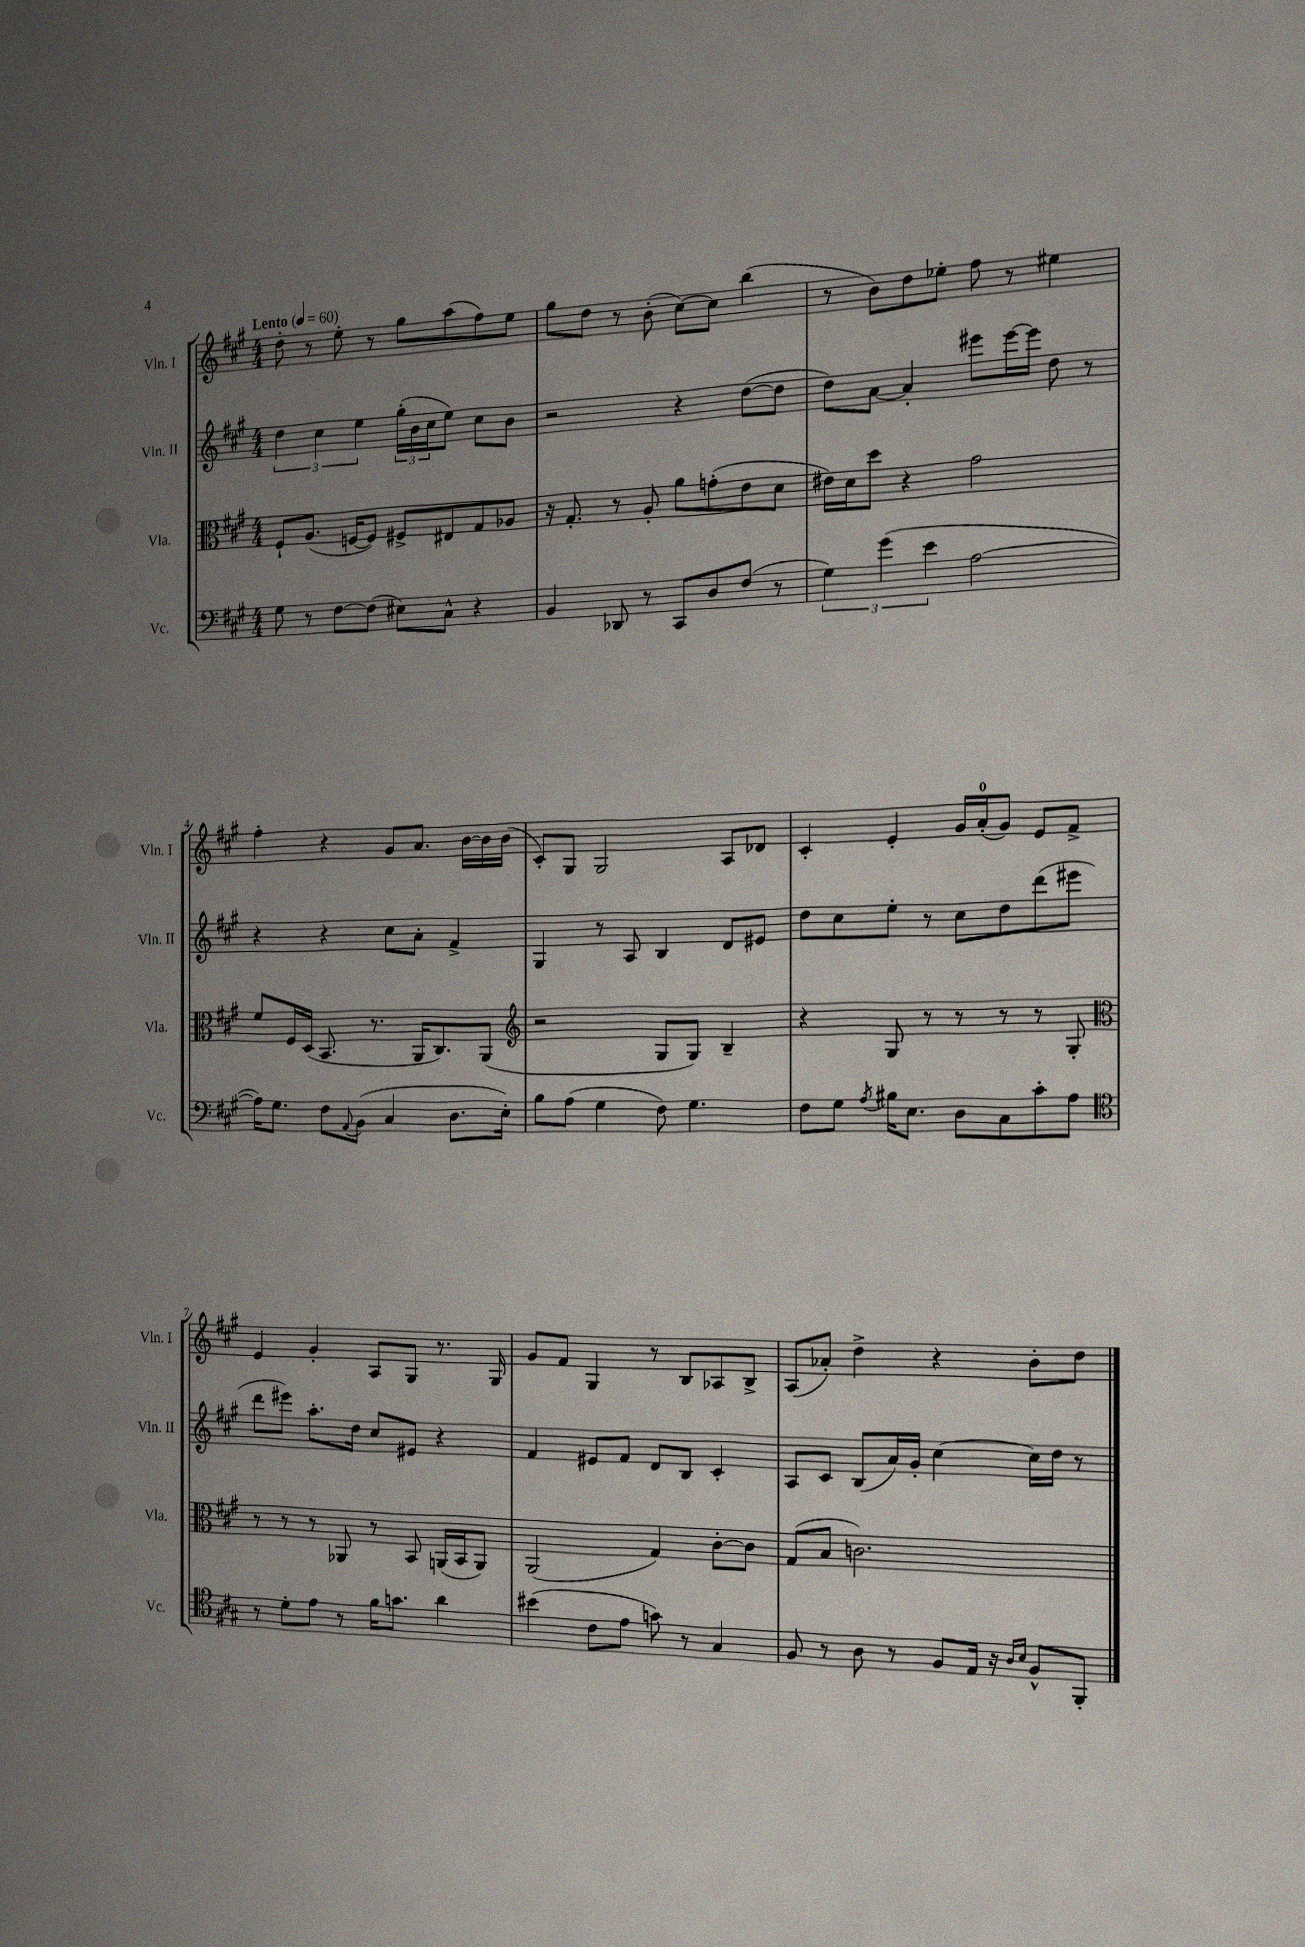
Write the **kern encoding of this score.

**kern	**kern	**kern	**kern
*staff4	*staff3	*staff2	*staff1
*clefF4	*clefC3	*clefG2	*clefG2
*k[f#c#g#]	*k[f#c#g#]	*k[f#c#g#]	*k[f#c#g#]
*M4/4	*M4/4	*M4/4	*M4/4
*MM60	*MM60	*MM60	*MM60
8G#	8F#`	6dd	8dd'
8r	(8.A	.	8r
.	.	6cc#	.
[8F#	.	.	8ee'
.	[16F	.	.
.	.	6ee	.
(8F#]	8F])	.	8r
8E#)	8F#^	(24gg#'	8gg#
.	.	24b	.
.	.	24cc#	.
8C#^^	8E#	8ee)	(8aa
4r	8G#	8cc#	8ff#)
.	8A-	8b	8ee
=	=	=	=
4BB	16r	2r	8gg#
.	8.G#'	.	.
.	.	.	8dd
8DD-	8r	.	8r
8r	8A'	.	(8b'
8CC#	8a	4r	[8cc#)
8D	(8g'	.	8cc#]
(8F#	8e	([8dd	(4bb
8r	8d	8dd]	.
=	=	=	=
6G#)	16e#)	8dd)	8r
.	16d	.	.
.	8dd	[8a	8b)
(6g#	.	.	.
.	4r	4a']	8dd
6e	.	.	.
.	.	.	8ee-'
[2A	2g#	8eee#	8ff#
.	.	[16eee#	8r
.	.	16eee#]	.
.	.	8dd	4ee#
.	.	8r	.
=	=	=	=
16A])	8f#	4r	4ff#'
8.G#	.	.	.
.	16F#	.	.
.	(16D	.	.
8F#	8.BB	4r	4r
8qqAA	.	.	.
(8BB	.	.	.
.	8.r	.	.
4C#	.	8cc#	8g#
.	16AA	8a'	8.a
.	8.C#)	.	.
8.D	.	4f#^	.
.	.	.	[16b
.	(8AA	.	16b]
16E')	.	.	(16b
=	=	=	=
*	*clefG2	*	*
8B	2r	4G#	8c#')
(8A	.	.	8G#
4G#	.	8r	2G#
.	.	8A	.
8F#)	8G#	4B	.
4.G#	8G#)	.	.
.	4B~	8d	8A
.	.	8e#	8d-
=	=	=	=
8F#	4r	8dd	4c#'
8G#	.	8cc#	.
8qA	.	.	.
16B#	8G#	8ee'	4e'
8.E	.	.	.
.	8r	8r	.
8D	8r	8cc#	16g#
.	.	.	(16a'
8C#	8r	8dd	8g#)
8c#'	8r	(8ddd	8e
8A	8G#'	8eee#	8f#^
=	=	=	=
*clefC4	*clefC3	*	*
8r	8r	8ddd	4e
8d'	8r	8eee#)	.
8e	8r	8.aa'	4g#'
8r	8AA-	.	.
.	.	16dd	.
16f#	8r	8cc#	8A
8.g	.	.	.
.	8BB	8e#	8G#
4a	(16AA	4r	8.r
.	16BB	.	.
.	8AA)	.	.
.	.	.	16G#
=	=	=	=
(4b#	(2AA	4f#	8g#
.	.	.	8f#
8c#	.	8e#	4G#
8e	.	8f#	.
8g)	4G#)	8d	8r
8r	.	8B	8B
4G#	[8c#'	4c#'	8A-
.	8c#]	.	8B^
=	=	=	=
8F#	(8G#	8A	(8A
8r	8B	8c#	8a-')
8A	2.c)	(8B	4dd^
8r	.	16a)	.
.	.	16g#'	.
8F#	.	[4cc#	4r
16E	.	.	.
16r	.	.	.
16qqA	.	.	.
16qqB	.	.	.
8F#^^	.	16cc#]	8b'
.	.	16dd	.
8FF#'	.	8r	8dd
==	==	==	==
*-	*-	*-	*-
